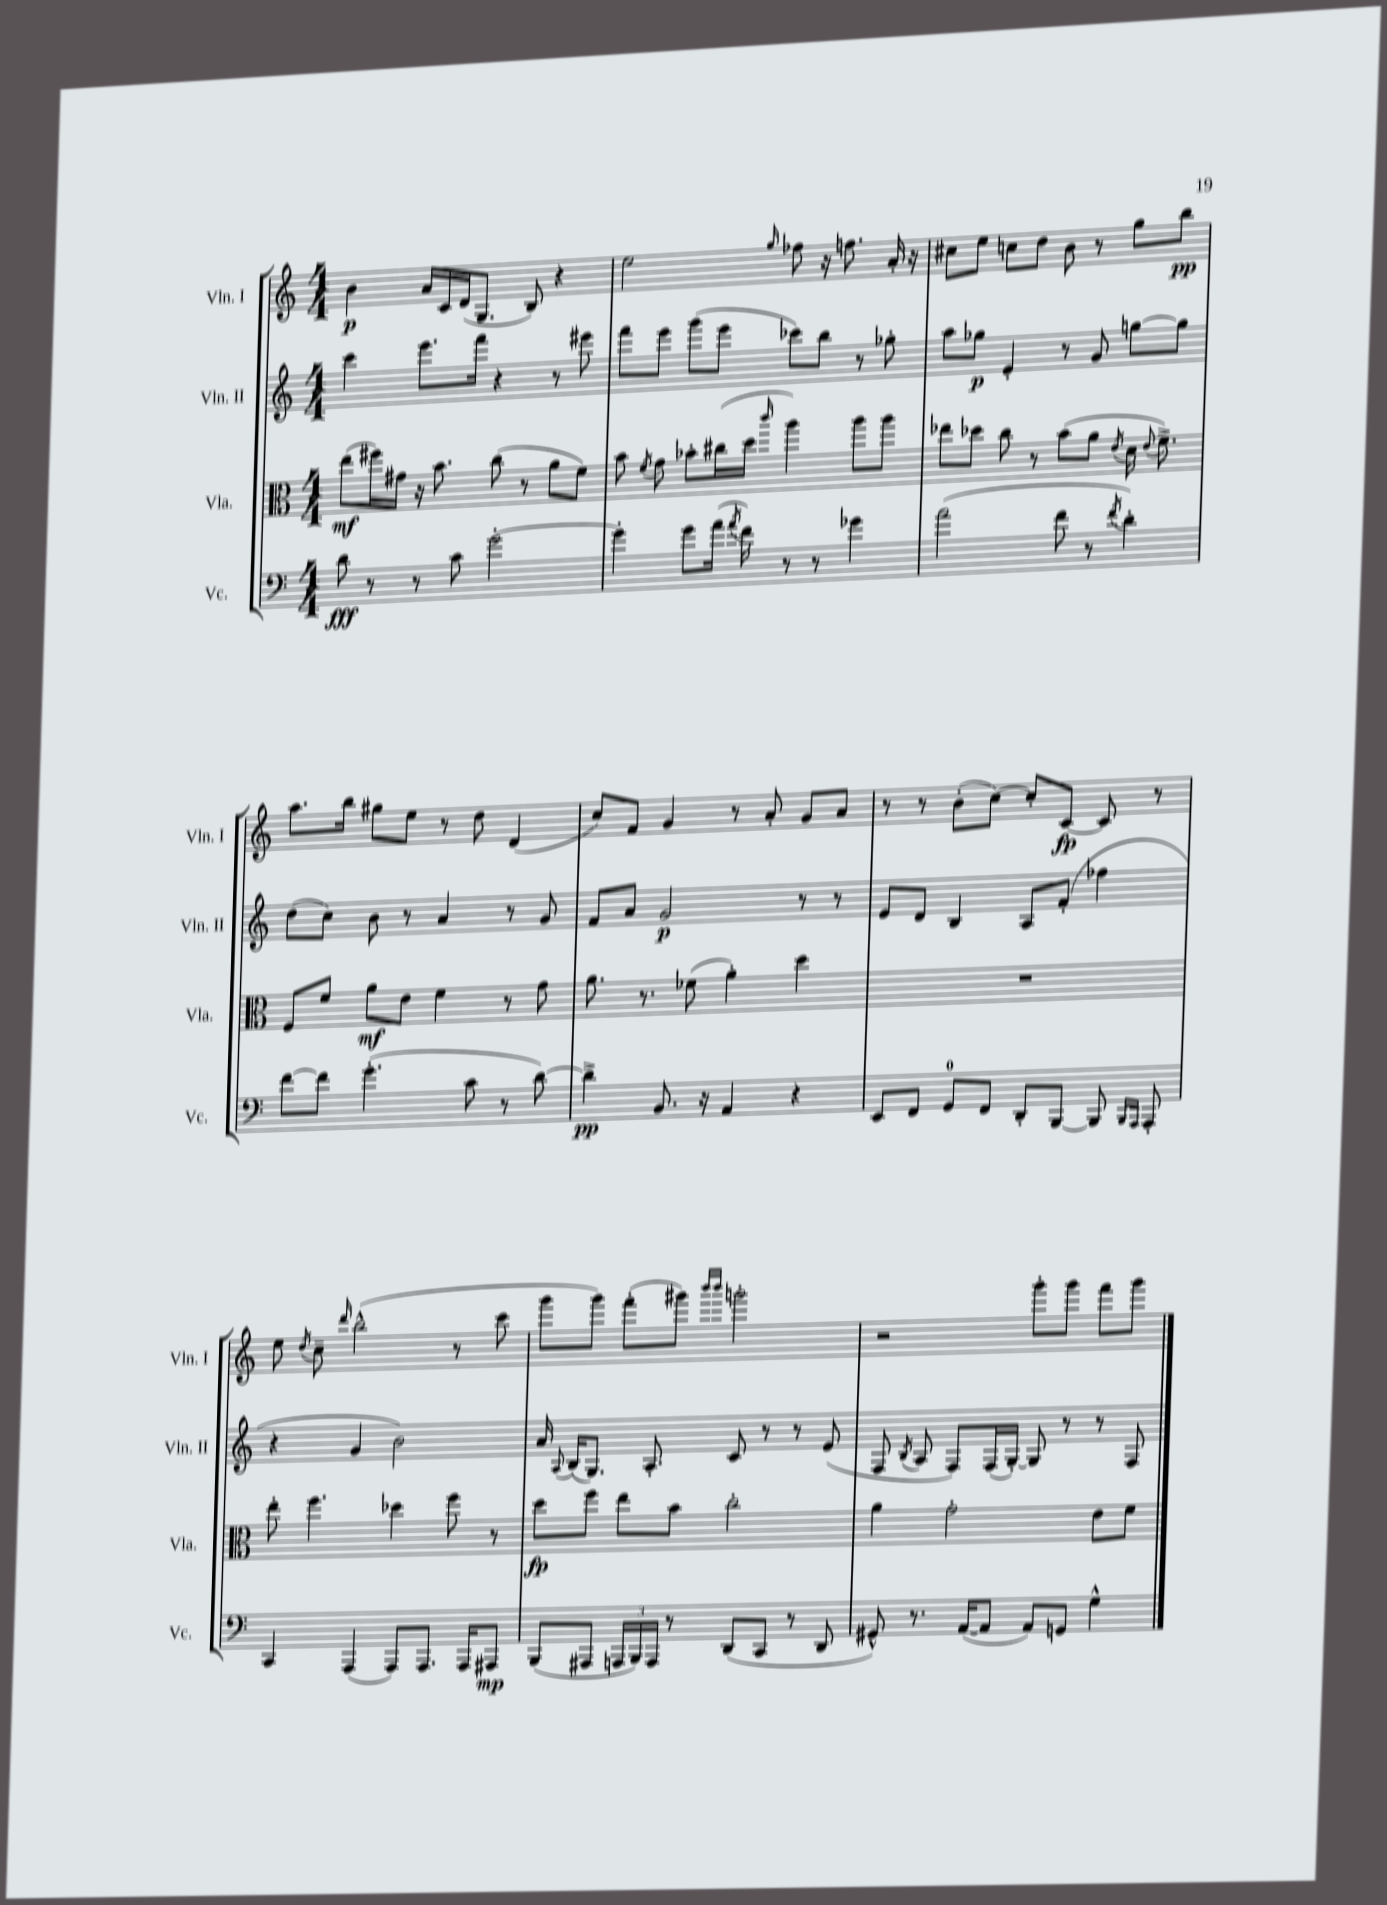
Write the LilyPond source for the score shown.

<<
\new StaffGroup <<
\new Staff = "s0" \with { instrumentName = "Vln. I" shortInstrumentName = "Vln. I" } {
    \clef treble \key c \major \numericTimeSignature \time 4/4
    \autoBeamOff b'4\p a'16[ c'16 d'16( g8.] b8) r4 |
    e''2 \grace { g''16 } fes''8 r16 f''8. a'16-. r16 |
    cis''8[ e''8] c''8[ d''8] b'8 r8 g''8[ b''8]\pp |
    a''8.[ b''16] gis''8[ e''8] r8 d''8 d'4( |
    c''8[) f'8] g'4 r8 a'8-. g'8[ a'8] |
    r8 r8 b'8[-.( c''8]~) c''8[-. c'8]~\fp c'8 r8 |
    e''8 \acciaccatura { d''8 } c''8-- \grace { d'''16 } b''2-^( r8 c'''8 |
    g'''8[ g'''8]) f'''8[-.( gis'''8]) \grace { b'''16[ b'''16] } g'''2-. |
    r2 g'''8[-. g'''8] f'''8[ g'''8] \bar "|." |
}
\new Staff = "s1" \with { instrumentName = "Vln. II" shortInstrumentName = "Vln. II" } {
    \clef treble \key c \major \numericTimeSignature \time 4/4
    \autoBeamOff c'''4 e'''8.[ f'''16] r4 r8 eis'''8 |
    f'''8[ e'''8] g'''8[( e'''8] ces'''8[) b''8] r8 ges''8-. |
    a''8[ ges''8]\p e'4-. r8 g'8 g''8[~ g''8] |
    d''8[( c''8]) b'8 r8 a'4 r8 g'8 |
    f'8[ a'8] g'2\p r8 r8 |
    e'8[ d'8] b4 a8[ f'8]-.( fes''4 |
    r4 g'4 b'2) |
    a'16 \appoggiatura { a8 } b16[( g8.]) a8.-. c'8 r8 r8 e'8( |
    f8 \acciaccatura { b8 } a8 f8[) f16( g16]~-.) g8 r8 r8 f8 \bar "|." |
}
\new Staff = "s2" \with { instrumentName = "Vla." shortInstrumentName = "Vla." } {
    \clef alto \key c \major \numericTimeSignature \time 4/4
    \autoBeamOff e''8[\mf( fis''16) gis'16] r16 b'8. c''8( r8 a'8[ f'8]) |
    b'8 \acciaccatura { f'8 } g'8 bes'8[-. cis''16( d''16] \grace { c'''16 } a''4) a''8[ a''8] |
    ees''8[ des''8] c''8 r8 b'8[( a'8] \acciaccatura { e'8 } d'16 \appoggiatura { e'8 } f'8.->) |
    f8[ f'8] a'8[\mf e'8] f'4 r8 g'8 |
    a'8. r8. fes'8( a'4-.) d''4 |
    R1 |
    e''8-. f''4. des''4 f''8 r8 |
    d''8[\fp f''8] e''8[ b'8] c''2-. |
    a'4 g'2-. e'8[ f'8] \bar "|." |
}
\new Staff = "s3" \with { instrumentName = "Vc." shortInstrumentName = "Vc." } {
    \clef bass \key c \major \numericTimeSignature \time 4/4
    \autoBeamOff d'8\fff r8 r8 c'8 g'2~-. |
    g'4-. g'8[ a'16]( \acciaccatura { a'8 } f'16) r8 r8 ges'4 |
    a'2( f'8 r8 \acciaccatura { f'8 } d'4-.) |
    f'8[~ f'8] g'4.-.( c'8 r8 d'8~) |
    d'4->\pp b,8. r16 a,4 r4 |
    e,8[ f,8] g,8[-0 f,8] d,8[-. b,,8]~ b,,8 \grace { b,,16[ a,,16] } a,,8-. |
    c,4 a,,4( a,,8[) a,,8.] a,,16[ ais,,8]\mp |
    b,,8[( ais,,8] \tuplet 3/2 { a,,16[ b,,16) a,,16] } r8 d,8[( c,8] r8 d,8 |
    gis,8-^) r8. a,16[~( a,8] a,8[) g,8] g4-^ \bar "|." |
}
>>
>>
\layout { \context { \Score \remove "Bar_number_engraver" } }
